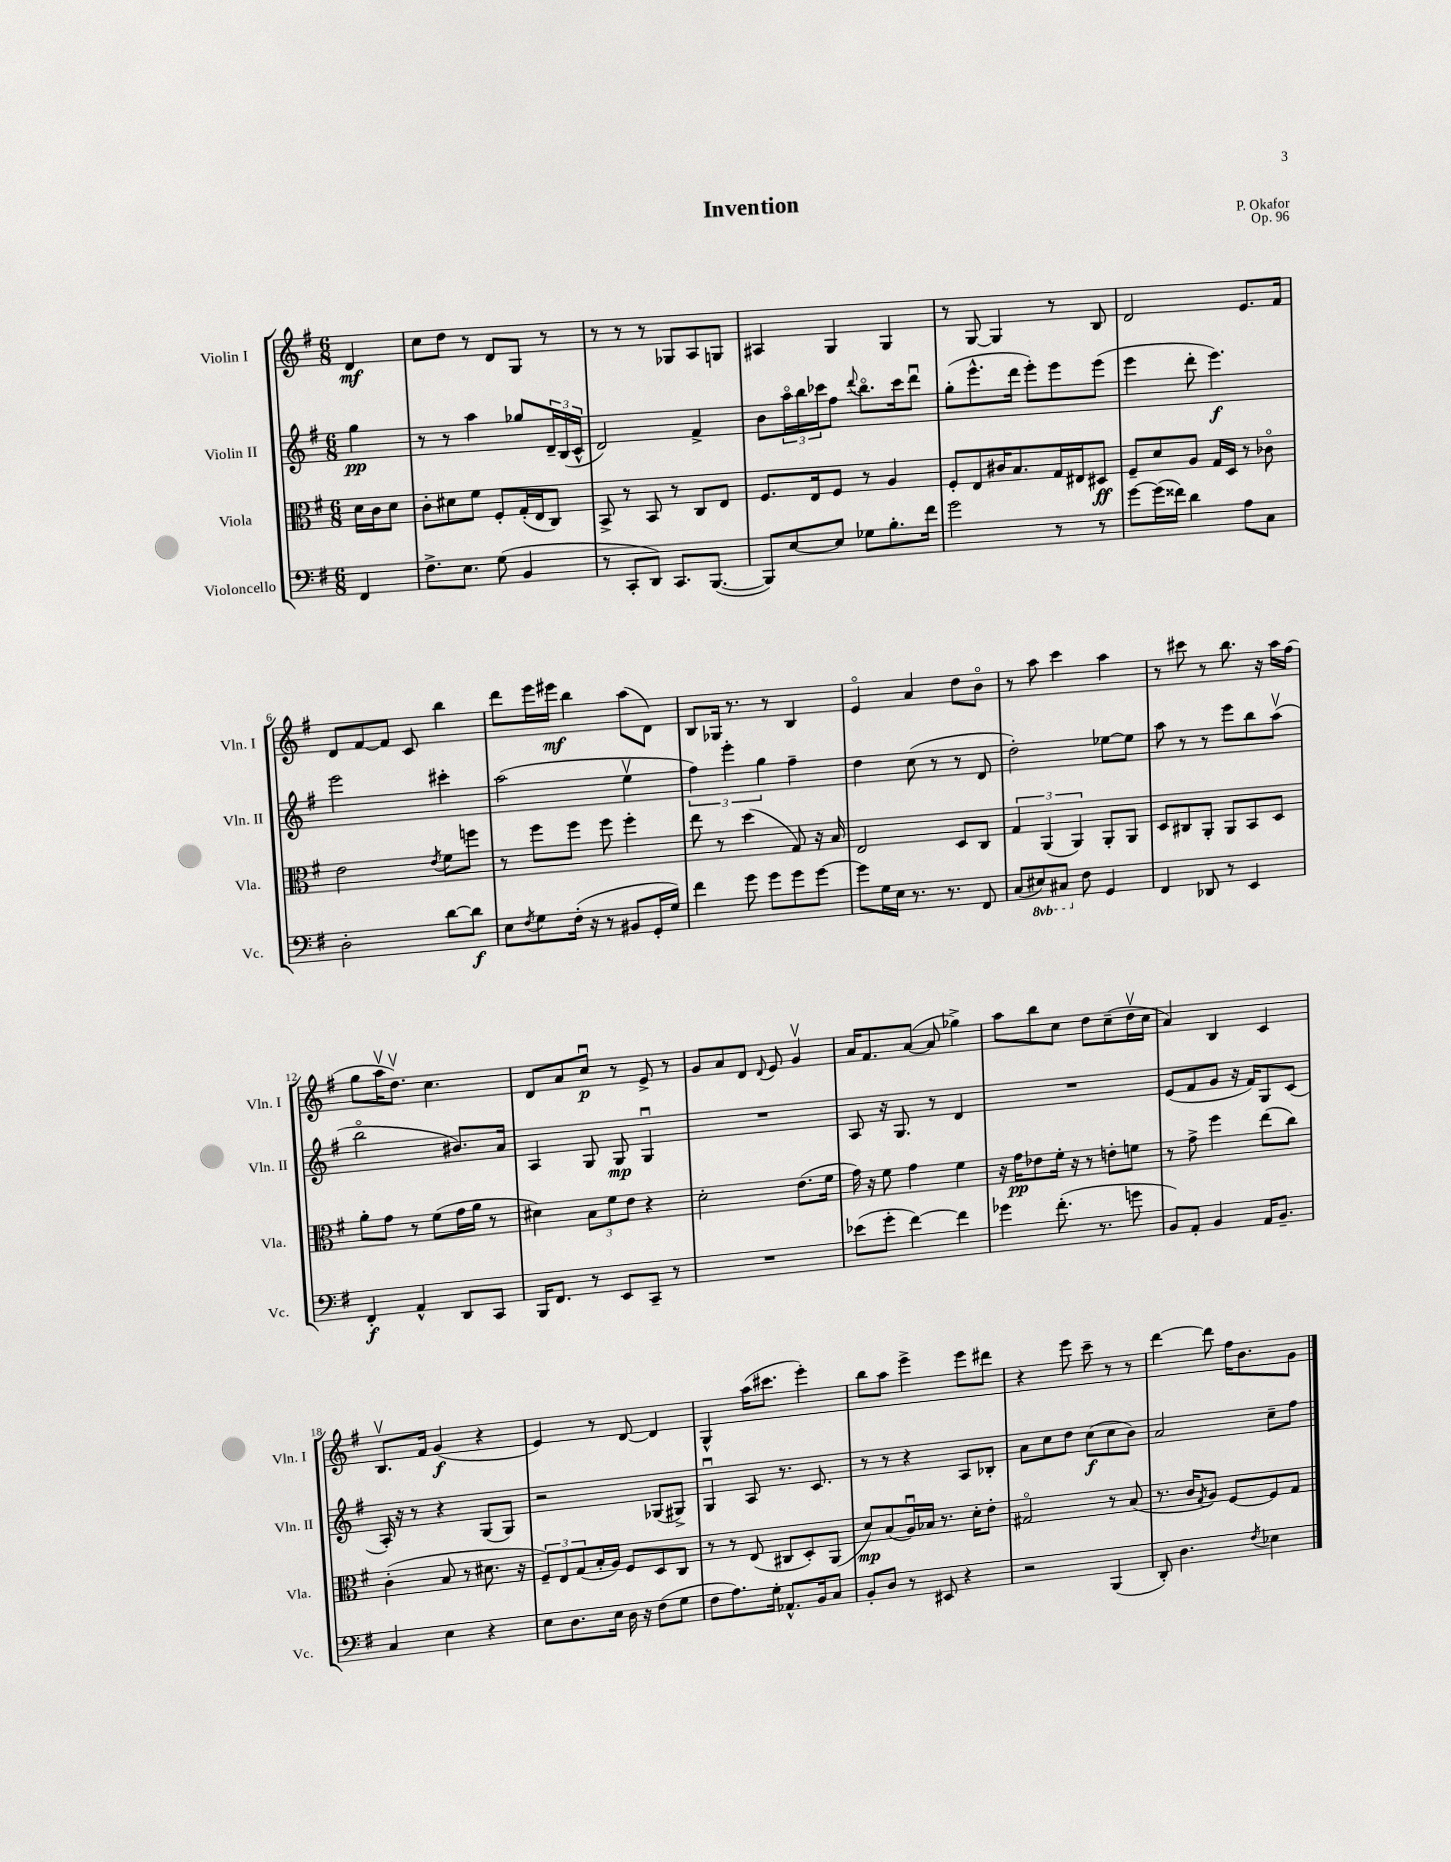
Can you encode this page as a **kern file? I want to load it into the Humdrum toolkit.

**kern	**kern	**kern	**kern
*staff4	*staff3	*staff2	*staff1
*clefF4	*clefC3	*clefG2	*clefG2
*k[f#]	*k[f#]	*k[f#]	*k[f#]
*M6/8	*M6/8	*M6/8	*M6/8
4FF#/	16d\LL	4gg\	4d/
.	16c\J	.	.
.	8d\J	.	.
=	=	=	=
8.F#^\L	8c'\L	8r	8cc\L
.	8d#\	8r	8dd\J
8.E\J	.	.	.
.	8f#\J	4aa\	8r
(8G\	8F#'/L	.	8d/L
4BB/	(16G'/L	8gg-/L	8G/J
.	16E/J	.	.
.	8C/J)	24d~/L	8r
.	.	(24B/	.
.	.	24c^^/JJ	.
=	=	=	=
8r	8BB^/	2d/)	8r
8CC'/L	8r	.	8r
8DD/J)	8BB/	.	8r
8.CC/L	8r	.	8G-/L
.	8C/L	4f#^/	8A/
([8.BBB/J	.	.	.
.	8E/J	.	8G/J
=	=	=	=
8BBB/]L)	8.F#/L	8b\L	4A#/
[8E/	.	24aao\L	.
.	.	24bb\	.
.	16E/k	.	.
.	.	24ccc-\J	.
8E/]J	8F#/J	8ff#\J	4G/
.	.	8qqddd/	.
8G-\L	8r	8.bbo\L	.
8.B'\	4A/	.	4G/
.	.	16ccc-\k	.
.	.	8dddu\J	.
16f#\Jk	.	.	.
=	=	=	=
2g\	8F#'/L	(8gg'\L	8r
.	8E/	8.eee^^\	[8G/
.	16c#/K	.	4G/]
.	8.B/	16ddd\Jk	.
.	.	8eee'\L)	.
8r	16G/L	8eee\	8r
.	16E#/J	.	.
8r	8D#/J	(8eee\J	8B/
=	=	=	=
[8g\L	8F#~/L	4eee\	2d/
(16g\]L	8d/	.	.
16f##\JJ)	.	.	.
4d\	8A/J	8ddd'\	.
.	16G/LL	4.eee\)	.
.	16D/JJ	.	.
8A\L	8r	.	8.e/L
8C\J	8c-o\	.	.
.	.	.	16f#/Jk
=	=	=	=
2D'\	2e\	2eee\	8d/L
.	.	.	[8f#/
.	.	.	8f#/]J
.	.	.	8c/
.	8qe/	.	.
[8d\L	8f#\L	4ccc#'\	4bb\
8d\]J	8ff\J	.	.
=	=	=	=
8E\L	8r	(2aa\	8ddd\L
8qF#/	.	.	.
8G\	8ff#\L	.	16eee\L
.	.	.	16eee#\JJ
(16F#'\Jk	8ff#\J	.	4bb\
16r	.	.	.
8r	8ff#\	.	.
8BB#/L	4ff#'\	4eev\	(8aa\L
16GG'/L	.	.	8d\J)
16G/JJ)	.	.	.
=	=	=	=
4f#\	8ee\	6ff#\)	8B/L
.	8r	.	16G-/Jk
.	.	6eee'\	.
.	.	.	8.r
8g\	(4dd\	.	.
.	.	6gg\	.
8g\L	.	.	8r
8g\	8G/)	4ff#~\	4B/
[8g\J	16r	.	.
.	16B/	.	.
=	=	=	=
8g\]L	2E/	4dd\	4eo/
16G\L	.	.	.
16E\JJ	.	.	.
8.r	.	(8cc\	4a/
.	.	8r	.
8.r	.	.	.
.	8D/L	8r	8dd\L
8FF#/	8C/J	8d/	8bo\J
=	=	=	=
(8C/L	6G/	2dd'\)	8r
8EE#/)	.	.	8aa\
.	(6AA/	.	.
8CC#/J	.	.	4ccc\
.	6AA/)	.	.
8F#\	.	.	.
4GG/	8AA'/L	[8ee-\L	4aa\
.	8AA/J	8ee-\]J	.
=	=	=	=
4FF#/	8D/L	8aa\	8r
.	8C#/	8r	8ccc#\
8DD-/	8AA'/J	8r	8r
8r	8AA/L	8eee\L	8.bb\
4EE/	8BB/	8bb\	.
.	.	.	16r
.	8D/J	(8aav\J	16aa\LL
.	.	.	(16ff#\JJ
=	=	=	=
4FF#'/	8a'\L	2bbo\	8gg\L
.	8g\J	.	16aav\K
.	.	.	8.ddv\J)
4AA^^/	8r	.	.
.	(8f#\L	.	4.cc\
8DD/L	16g\L	8.b#/L)	.
.	16a\JJ	.	.
8CC/J	8r	.	.
.	.	16a/Jk	.
=	=	=	=
16BBB/LK	4d#\)	4A/	8d/L
8.FF#/J	.	.	.
.	.	.	8a/
8r	12B\L	8G/	8ccu/J
.	12f#\	.	.
8EE/L	.	8G/	8r
.	12e\J	.	.
8CC~/J	4r	4Gu/	8e^/
8r	.	.	8r
=	=	=	=
2.r	2d'\	2.r	8g/L
.	.	.	8a/
.	.	.	8d/J
.	.	.	8qqd/
.	.	.	8e/
.	(8.e\L	.	4gv/
.	16f#\Jk	.	.
=	=	=	=
(8e-\L	16g\)	8A/	16a/LK
.	16r	.	8.f#/
8g'\J	8f#\	16r	.
.	.	8.G/	.
[4f#\)	4g\	.	([8a/J
.	.	8r	8a/]
4f#\]	4f#\	4d/	4gg-^\)
=	=	=	=
4g-\	16r	2.r	8aa\L
.	16g\LK	.	.
.	8e-\	.	8bb\
(8.f#'\	16f#'\Jk	.	8cc\J
.	16r	.	.
.	8r	.	8dd\L
8.r	.	.	.
.	8e'\L	.	(8cc~\
8g\	8f\J	.	16ddv\L
.	.	.	16cc\JJ
=	=	=	=
8BB/L)	8r	(8e/L	4a/)
8AA'/J	8g^\	8f#/	.
4BB/	4ff#\	8g/J	4B/
.	.	16r	.
.	.	16f#/LK)	.
16AA/LK	(8ee\L	8G/	4c/
8.BB~/J	.	.	.
.	8cc\J)	(8c/J	.
=	=	=	=
4C/	(4c'\	16A'/)	8.Bv/L
.	.	16r	.
.	.	8r	.
.	.	.	16f#/Jk
4E\	8B/	4r	(4g/
.	8r	.	.
4r	8.d#\	(8G/L	4r
.	.	8G/J)	.
.	16r	.	.
=	=	=	=
8E\L	12F#~/L)	2r	4e/)
.	12E/	.	.
8.D\	.	.	.
.	(12G/	.	.
.	16B'/L	.	8r
16E\Jk	16A/JJ)	.	.
16D\	8F#/L	.	[8d/
16r	.	.	.
(8F#\L	8D/	(8G-/L	4d/]
8G\J	8C/J	8G#^/J)	.
=	=	=	=
8F#\L	8r	4Gu/	4G^^/
8.A\)	8r	.	.
.	(8E/	8A/	(16aa\LK
16G'\Jk	.	.	8.ccc#\J
8.AA-^^/L	8C#/L	8.r	.
.	8D'/)	.	4eee'\)
16BB/k	.	8.c/	.
8C/J	(8AA/J	.	.
=	=	=	=
8BB'/L	8d/L)	8r	8bb\L
8D/J	(8B/	8r	8aa\J
8r	16Au/L)	4r	4eee^\
.	16B-/JJ	.	.
8EE#/	8.r	.	.
4r	.	8A/L	8eee\L
.	16d'\LK	.	.
.	8e'\J	8B-'/J	8ddd#\J
=	=	=	=
2r	2G#o/	8a\L	4r
.	.	8cc\	.
.	.	8dd\J	8eee\
.	.	(8cc\L	8ccc~\
(4BBB/	8r	8cc\	8r
.	(8B/	8b\J)	8r
=	=	=	=
8DD'/)	8.r	2a/	[4ddd\
4.D\	.	.	.
.	16c/LK	.	.
.	8qG/	.	.
.	8A/J)	.	8ddd\]
.	[8F#/L	.	16ff#\LK
.	.	.	8.b\
8qF#/	.	.	.
4E-\	8F#/]	8cc~\L	.
.	8G/J	8ff#\J	8g\J
==	==	==	==
*-	*-	*-	*-
